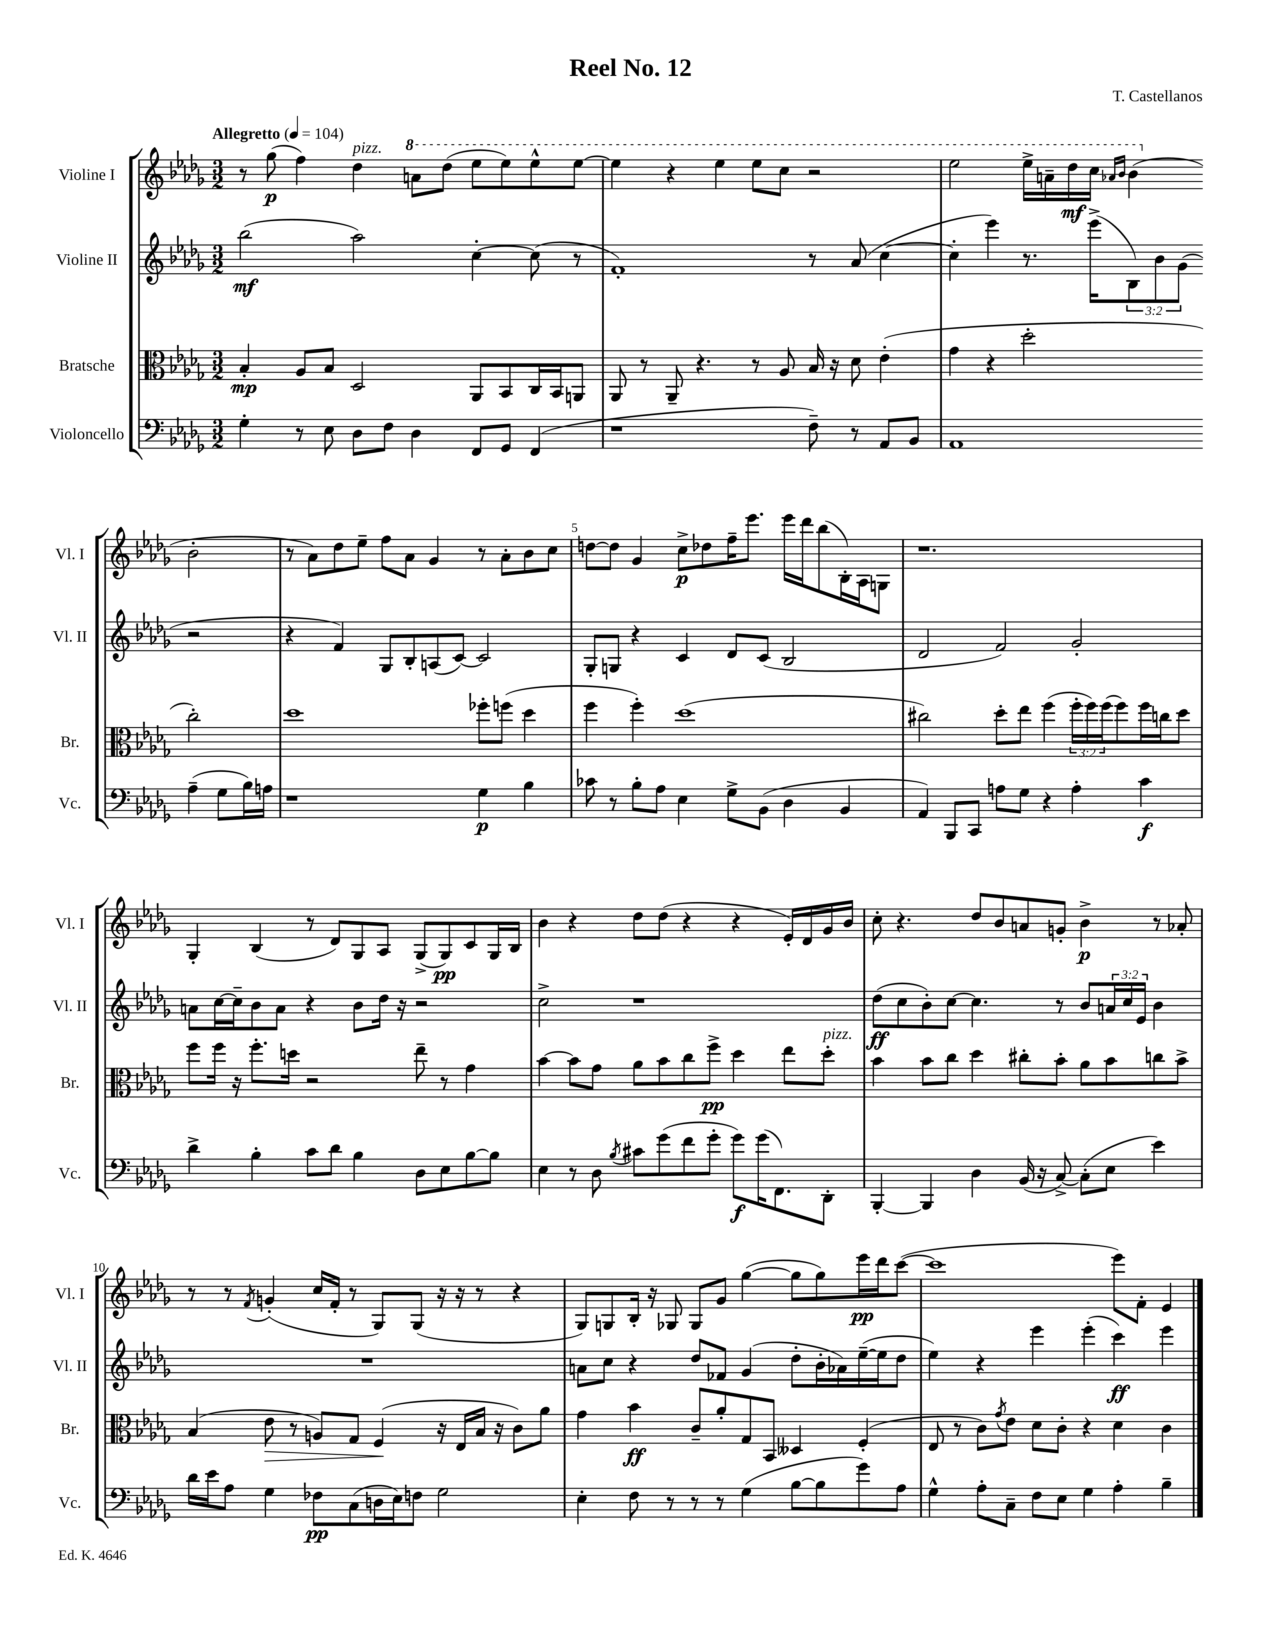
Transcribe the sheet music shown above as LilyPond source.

\header { title = "Reel No. 12" composer = "T. Castellanos" }
<<
\new StaffGroup <<
\new Staff = "s0" \with { instrumentName = "Violine I" shortInstrumentName = "Vl. I" } {
    \clef treble \key des \major \numericTimeSignature \time 3/2 \tempo "Allegretto" 4 = 104
    r8 ges''8\p( f''4) des''4^\markup { \italic "pizz." } \ottava #1 a''8 des'''8( ees'''8 ees'''8) ees'''8-^ ees'''8~ |
    ees'''4 r4 ees'''4 ees'''8 c'''8 r2 |
    ees'''2 ees'''16-> a''16-- des'''16\mf c'''16 \grace { aes''16 bes''16 } bes''4( \ottava #0 bes'2-. |
    r8 aes'8) des''8 ees''8-- f''8 aes'8 ges'4 r8 aes'8-. bes'8 c''8 |
    d''8~ d''8 ges'4 c''8->\p des''8 f''16-- ees'''8. ees'''16 des'''16 bes''8( bes16-.) aes16 g8 |
    r1. |
    ges4-. bes4( r8 des'8) ges8 aes8 ges8->( ges8\pp) c'8 ges16 bes16 |
    bes'4 r4 des''8 des''8( r4 r4 ees'16-.) des'16 ges'16 bes'16 |
    c''8-. r4. des''8 bes'8 a'8 g'8-. bes'4->\p r8 aes'8-. |
    r8 r8 \acciaccatura { f'8 } g'4-.( c''16 f'16-. r8 ges8) ges8( r16 r16 r8 r4 |
    ges8) g8 bes16-. r16 ges8 ges8 ges'8 ges''4~( ges''8 ges''8) ees'''16\pp des'''16 c'''8~( |
    c'''1 ees'''8) f'8-. ees'4 \bar "|." |
}
\new Staff = "s1" \with { instrumentName = "Violine II" shortInstrumentName = "Vl. II" } {
    \clef treble \key des \major \numericTimeSignature \time 3/2 \override Staff.TupletNumber.text = #tuplet-number::calc-fraction-text
    bes''2\mf( aes''2) c''4~-. c''8( r8 |
    f'1-.) r8 aes'8( c''4~ |
    c''4-. ees'''4) r8. ees'''16->( \tuplet 3/2 { bes8) bes'8 ges'8( } r2 |
    r4 f'4) ges8 bes8-. a8( c'8~) c'2 |
    ges8-. g8 r4 c'4 des'8 c'8( bes2 |
    des'2 f'2) ges'2-. |
    a'8 c''16~ c''16-- bes'8 a'8 r4 bes'8 des''16 r16 r2 |
    c''2-> r1 |
    des''8\ff( c''8 bes'8-.) c''8~ c''4. r8 bes'8 \tuplet 3/2 { a'16 c''16 ees'16 } bes'4 |
    R1. |
    a'8 c''8 r4 des''8 fes'8 ges'4( des''8-. bes'16-. aes'16) ees''16~--( ees''16 des''8 |
    ees''4) r4 ees'''4 ees'''4-.( c'''4\ff) ees'''4 \bar "|." |
}
\new Staff = "s2" \with { instrumentName = "Bratsche" shortInstrumentName = "Br." } {
    \clef alto \key des \major \numericTimeSignature \time 3/2 \override Staff.TupletNumber.text = #tuplet-number::calc-fraction-text
    bes4-.\mp aes8 bes8 des2 aes,8 bes,8 c16 bes,16 a,8 |
    aes,8 r8 aes,8-- r4. r8 aes8 bes16 r16 des'8 ees'4-.( |
    ges'4 r4 des''2-. c''2-.) |
    des''1 fes''8-. f''8( des''4 |
    f''4 f''4-.) des''1( |
    cis''2) des''8-. ees''8 f''4( \tuplet 3/2 { f''16-. f''16) f''16( } f''8) f''16 c''16 des''8 |
    f''8 f''16 r16 f''8.-. d''16 r2 ees''8-- r8 ges'4 |
    bes'4~ bes'8 ges'8 aes'8 bes'8 c''8 f''8->\pp des''4 ees''8 des''8-.^\markup { \italic "pizz." } |
    bes'4 bes'8 c''8 des''4 cis''8-. bes'8-. aes'8 bes'8 c''8 bes'8-> |
    bes4( ees'8\> r8 a8) ges8 f4\!( r16 ees16 bes16 r16 c'8) aes'8 |
    ges'4 bes'4\ff c'8-- aes'8-. ges8 bes,8 deses4 f4-.( |
    ees8 r8 c'8) \acciaccatura { ges'8 } ees'8 des'8 c'8-. r4 des'4 c'4 \bar "|." |
}
\new Staff = "s3" \with { instrumentName = "Violoncello" shortInstrumentName = "Vc." } {
    \clef bass \key des \major \numericTimeSignature \time 3/2
    ges4-. r8 ees8 des8 f8 des4 f,8 ges,8 f,4( |
    r1 f8--) r8 aes,8 bes,8 |
    aes,1 aes4--( ges8 bes16) a16 |
    r1 ges4\p bes4 |
    ces'8 r8 bes8-. aes8 ees4 ges8-> bes,8( des4 bes,4 |
    aes,4) bes,,8 c,8 a8 ges8 r4 a4-. c'4\f |
    des'4-> bes4-. c'8 des'8 bes4 des8 ees8 bes8~ bes8 |
    ees4 r8 des8 \acciaccatura { bes8 } cis'8 ges'8( f'8 ges'8-. ges'8\f) ges'16( f,8.) des,8-. |
    bes,,4~-. bes,,4 des4 bes,16( r16 c8~->) c8-.( ees8 ees'4) |
    des'16 ees'16 aes8 ges4 fes8\pp c8( d16 ees16) f8 ges2 |
    ees4-. f8 r8 r8 r8 ges4( bes8~ bes8 ges'8) aes8 |
    ges4-^ aes8-. c8-- f8 ees8 ges4 aes4-. bes4-- \bar "|." |
}
>>
>>
\layout { \context { \Score \override BarNumber.break-visibility = ##(#f #t #t) barNumberVisibility = #(every-nth-bar-number-visible 5) } }
